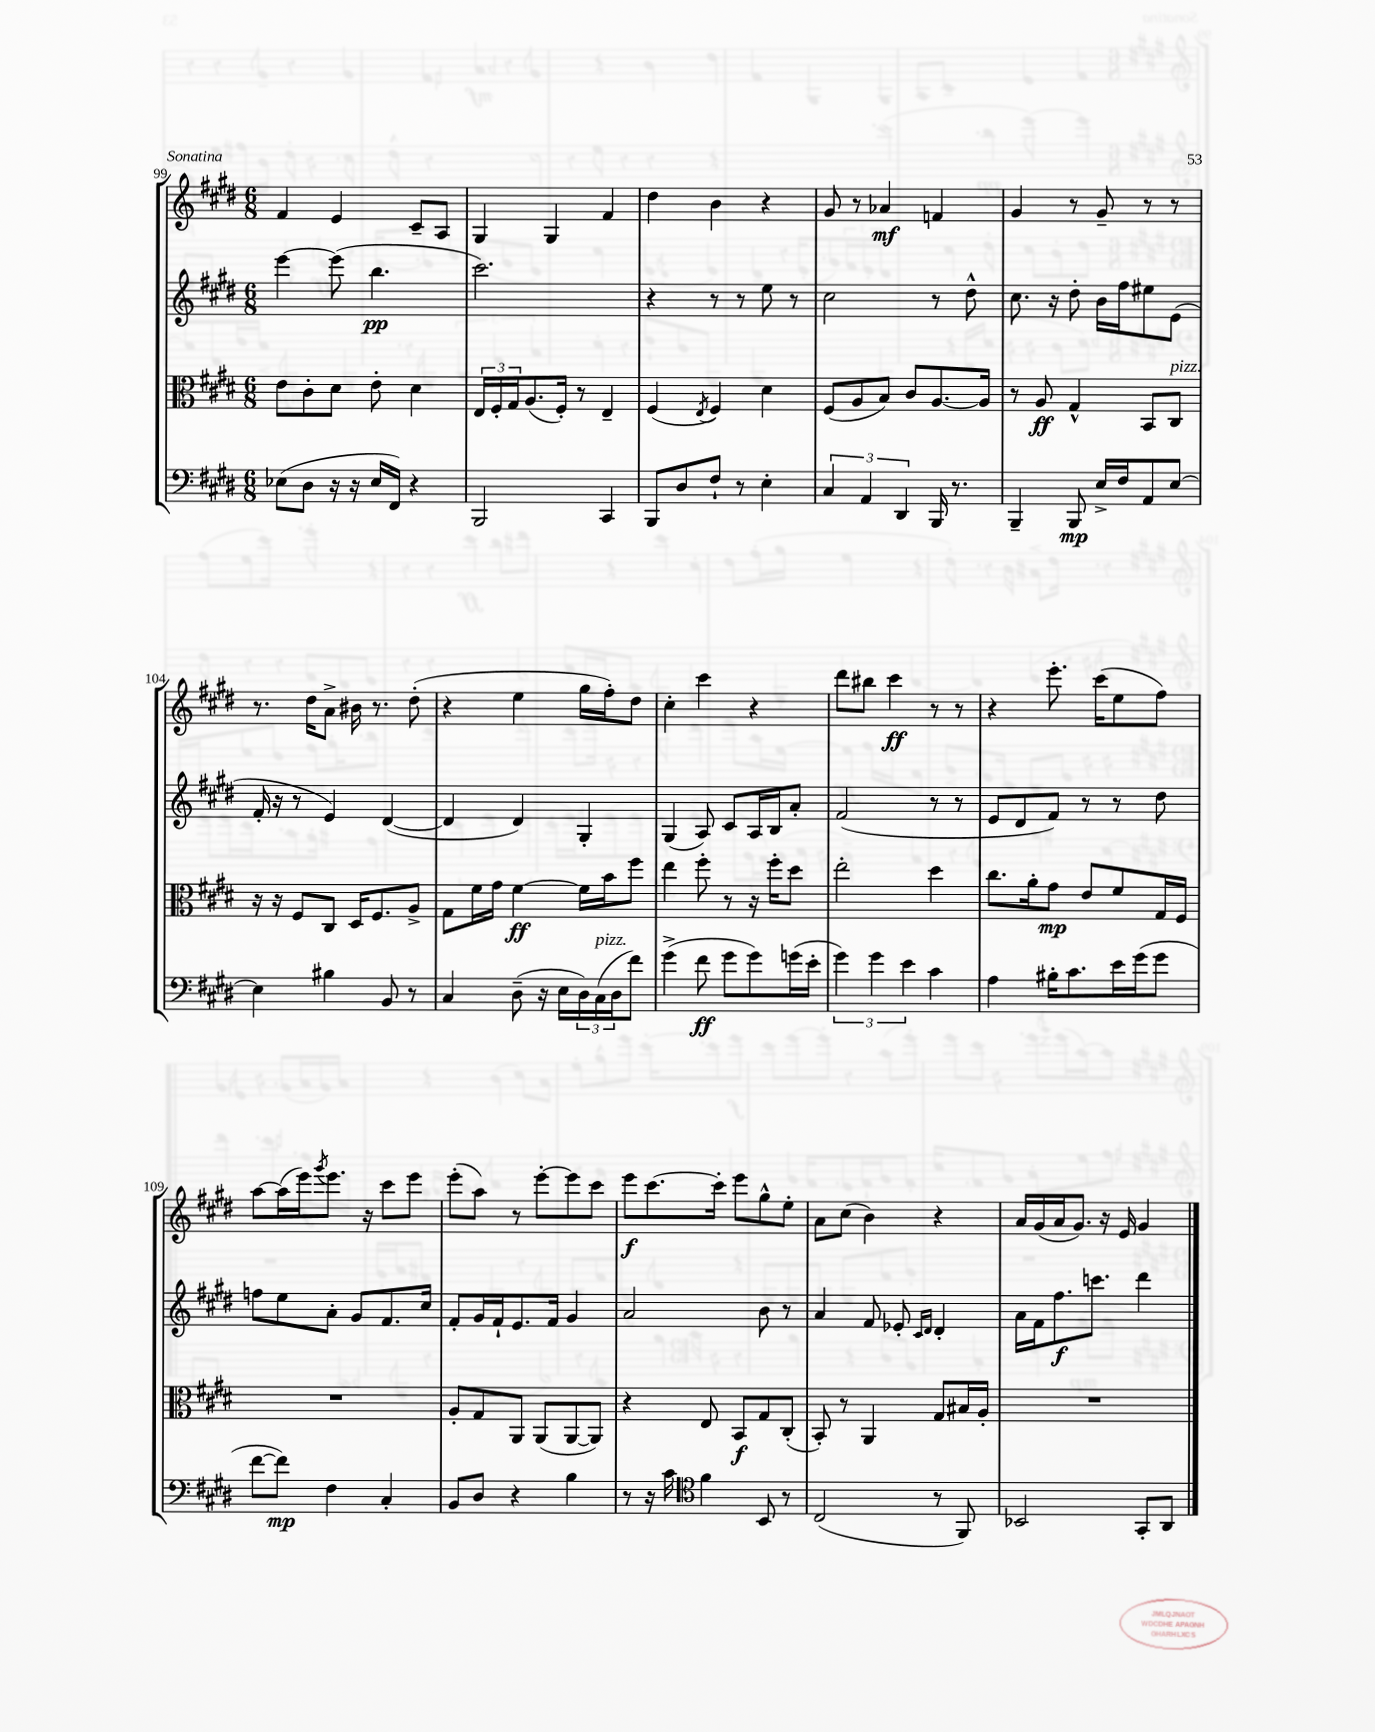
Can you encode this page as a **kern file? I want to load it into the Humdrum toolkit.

**kern	**kern	**kern	**kern
*staff4	*staff3	*staff2	*staff1
*clefF4	*clefC3	*clefG2	*clefG2
*k[f#c#g#d#]	*k[f#c#g#d#]	*k[f#c#g#d#]	*k[f#c#g#d#]
*M6/8	*M6/8	*M6/8	*M6/8
(8E-	8e	[4eee	4f#
8D#	8c#'	.	.
16r	8d#	(8eee]	4e
16r	.	.	.
16E-	8e'	4.bb	.
16FF#)	.	.	.
4r	4d#	.	8c#~
.	.	.	8A
=	=	=	=
2BBB	24E	2.ccc#)	4G#
.	24F#'	.	.
.	24G#	.	.
.	(8.A	.	.
.	.	.	4G#
.	16F#')	.	.
.	8r	.	.
4CC#	4E~	.	4f#
=	=	=	=
8BBB	(4F#	4r	4dd#
8D#	.	.	.
.	8qE	.	.
8F#`	4F#)	8r	4b
8r	.	8r	.
4E'	4d#	8ee	4r
.	.	8r	.
=	=	=	=
6C#	(8F#	2cc#	8g#
.	8A	.	8r
6AA	.	.	.
.	8B)	.	4a-
6DD#	.	.	.
.	8c#	.	.
16BBB	[8.A	8r	4f
8.r	.	.	.
.	.	8dd#^^	.
.	16A]	.	.
=	=	=	=
4BBB~	8r	8.cc#	4g#
.	8A	.	.
.	.	16r	.
8BBB	4G#^^	8dd#'	8r
16E^	.	16b	8g#~
16F#	.	16ff#	.
8AA	8BB	8ee#	8r
[8E	8C#	(8e	8r
=	=	=	=
4E]	16r	16f#'	8.r
.	16r	16r	.
.	8F#	8r	.
.	.	.	16dd#
4B#	8C#	4e)	8a^
.	16D#	.	16b#
.	8.F#	.	8.r
8BB	.	([4d#	.
8r	8A^	.	(8dd#'
=	=	=	=
4C#	8G#	4d#]	4r
.	16f#	.	.
.	16g#	.	.
(8D#~	[4f#	4d#)	4ee
16r	.	.	.
16E	.	.	.
24D#)	16f#]	4G#'	16gg#
(24C#	.	.	.
.	16b	.	16ff#')
24D#	.	.	.
8f#)	8ff#	.	8dd#
=	=	=	=
(4g#^	4ee	(4G#	4cc#'
8f#	8ff#'	8A)	4ccc#
8g#	8r	8c#	.
8g#)	16r	16A	4r
.	16ff#'	16B	.
(16g	8dd#	8a'	.
16e'	.	.	.
=	=	=	=
6g#)	2ee'	(2f#	8ddd#
.	.	.	8bb#
6g#	.	.	.
.	.	.	4ccc#
6e	.	.	.
4c#	4dd#	8r	8r
.	.	8r	8r
=	=	=	=
4A	8.cc#	8e	4r
.	.	8d#	.
.	16a'	.	.
16B#'	8g#	8f#)	8.eee'
8.c#	.	.	.
.	8e	8r	.
.	.	.	(16ccc#
16e	8f#	8r	8ee
(16g#	.	.	.
8g#	16G#	8dd#	8ff#)
.	16F#	.	.
=	=	=	=
[8f#	2.r	8ff	[8aa
8f#])	.	8ee	(16aa]
.	.	.	16eee)
.	.	.	8qggg#
4F#	.	8a'	8.eee
.	.	8g#	.
.	.	.	16r
4C#'	.	8.f#	8ccc#
.	.	.	8eee
.	.	16cc#	.
=	=	=	=
8BB	8A'	8f#'	(8eee'
8D#	8G#	16g#	8aa)
.	.	16f#`	.
4r	8AA	8.e	8r
.	(8AA	.	[8eee'
.	.	16f#	.
4B	[8AA	4g#	8eee]
.	8AA])	.	8ccc#
=	=	=	=
8r	4r	2a	8eee
16r	.	.	[8.ccc#
16c#	.	.	.
*clefC4	*	*	*
4f#	8E	.	.
.	.	.	16ccc#']
.	8BB	.	8eee
8BB	8G#	8b	8gg#^^
8r	(8C#'	8r	8ee'
=	=	=	=
(2C#	8BB')	4a	8a
.	8r	.	(8cc#
.	4AA	8f#	4b)
.	.	8e-'	.
.	.	16qqc#	.
.	.	16qqd#	.
8r	8G#	4d#'	4r
8FF#)	16B#	.	.
.	16A'	.	.
=	=	=	=
2BB-	2.r	16a	16a
.	.	16f#	(16g#
.	.	8.ff#	16a
.	.	.	8.g#)
.	.	8.ccc	.
.	.	.	16r
.	.	.	16e
8GG#'	.	4ddd#	4g#
8AA	.	.	.
==	==	==	==
*-	*-	*-	*-
